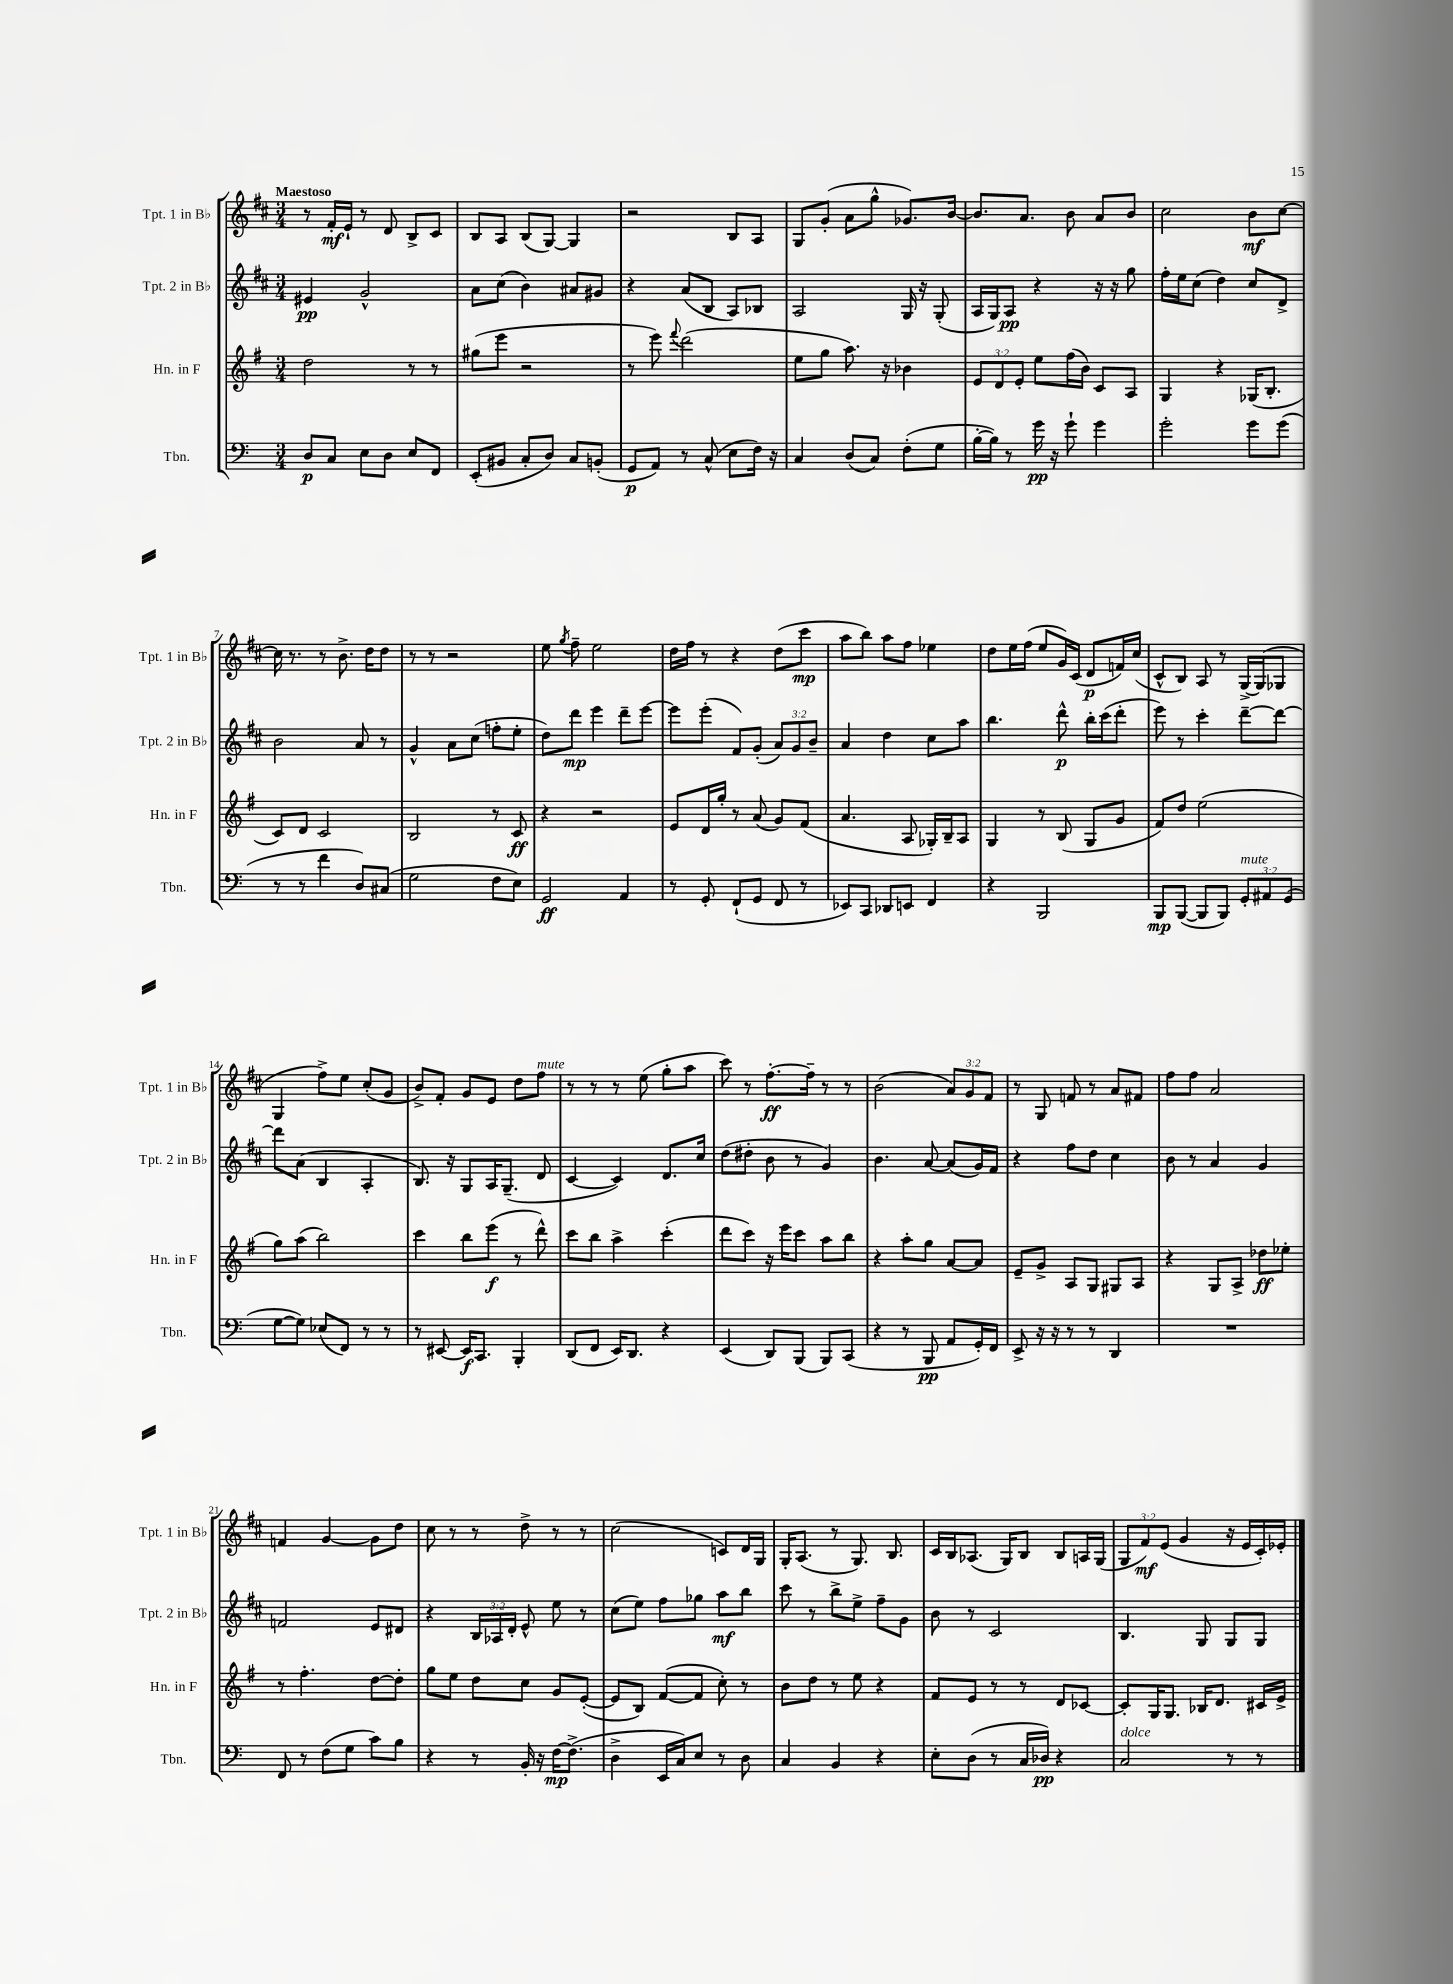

**kern	**kern	**kern	**kern
*staff4	*staff3	*staff2	*staff1
*clefF4	*clefG2	*clefG2	*clefG2
*k[]	*k[f#]	*k[f#c#]	*k[f#c#]
*M3/4	*M3/4	*M3/4	*M3/4
8D	2dd	4e#	8r
8C	.	.	16f#'
.	.	.	16e`
8E	.	2g^^	8r
8D	.	.	8d
8E	8r	.	8B^
8FF	8r	.	8c#
=	=	=	=
(8EE'	(8gg#	8a	8B
8BB#	8eee	(8cc#	8A
8C'	2r	4b)	(8B
8D)	.	.	[8G)
8C	.	8a#	4G]
(8BB'	.	8g#	.
=	=	=	=
8GG	8r	4r	2r
8AA)	8eee)	.	.
.	8qqfff#	.	.
8r	(2ddd	(8a	.
(8C^^	.	8B	.
8E	.	8A)	8B
16F)	.	8B-	8A
16r	.	.	.
=	=	=	=
4C	8ee	2A	8G
.	8gg	.	(8g'
(8D	8.aa)	.	8a
8C)	.	.	8gg^^
.	16r	.	.
(8F'	4b-	16G	8.g-)
.	.	16r	.
8G	.	(8G'	.
.	.	.	[16b
=	=	=	=
[16B'	12e	16A	8.b]
16B])	.	16G)	.
.	12d	.	.
8r	.	8A	.
.	12e'	.	.
.	.	.	8.a
16g	8ee	4r	.
16r	.	.	.
8g`	(16ff#	.	8b
.	16b)	.	.
4g	8c	16r	8a
.	.	16r	.
.	8A	8gg	8b
=	=	=	=
2g'	4G	16ff#'	2cc#
.	.	16ee	.
.	.	(8cc#	.
.	4r	4dd)	.
8g	(16G-	8cc#	8b
.	8.B'	.	.
(8g	.	8d^	[8cc#
=	=	=	=
8r	8c)	2b	16cc#]
.	.	.	8.r
8r	8d	.	.
4f	2c	.	8r
.	.	.	8.b^
8D)	.	8a	.
.	.	.	16dd
(8C#	.	8r	8dd
=	=	=	=
2G	2B	4g^^	8r
.	.	.	8r
.	.	8a	2r
.	.	(8cc#	.
8F	8r	8ff'	.
8E)	8c	8ee'	.
=	=	=	=
2GG	4r	8dd)	8ee
.	.	.	8qgg
.	.	8ddd	8ff#~
.	2r	4eee	2ee
4AA	.	8ddd~	.
.	.	[8eee	.
=	=	=	=
8r	8e	8eee]	16dd
.	.	.	16ff#
8GG'	16d	(8eee'	8r
.	16gg'	.	.
(8FF`	8r	8f#)	4r
8GG	(8a	(8g'	.
8FF	8g)	12a)	(8dd
.	.	12g	.
8r	(8f#	.	8ccc#
.	.	12b~	.
=	=	=	=
8EE-)	4.a	4a	8aa
8CC	.	.	8bb)
8DD-	.	4dd	8aa
8EE	8A	.	8ff#
4FF	16G-')	8cc#	4ee-
.	16B~	.	.
.	8A	8aa	.
=	=	=	=
4r	4G	4.bb	8dd
.	.	.	16ee
.	.	.	(16ff#
2BBB	8r	.	8ee
.	(8B	8ddd^^	16g)
.	.	.	(16c#
.	8G	16bb'	8d
.	.	(16ccc#	.
.	8g	8ddd'	16f)
.	.	.	(16cc#
=	=	=	=
8BBB	8f#)	8eee)	8c#^^
([8BBB	8dd	8r	8B)
8BBB]	(2ee	4ccc#'	8A
8BBB)	.	.	8r
12GG'	.	[8ddd~	[16G^
.	.	.	(16G]
12AA#	.	.	.
.	.	8ddd_	8G-
(12GG	.	.	.
=	=	=	=
[8G	8gg)	8ddd]	4G
8G])	(8aa	(8a	.
(8E-	2bb)	4B	8ff#^)
8FF)	.	.	8ee
8r	.	4A'	(8cc#'
8r	.	.	8g
=	=	=	=
8r	4ccc	8.B)	8b^)
[8EE#	.	.	8f#'
.	.	16r	.
16EE#]	8bb	8G	8g
8.CC	.	.	.
.	(8eee	16A	8e
.	.	(8.G~	.
4BBB'	8r	.	8dd
.	8ddd^^)	8d	8ff#
=	=	=	=
(8DD	8ccc	[4c#	8r
8FF	8bb	.	8r
16EE)	4aa^	4c#])	8r
8.DD	.	.	.
.	.	.	(8ee
4r	(4ccc'	8.d	8gg'
.	.	.	8aa
.	.	16cc#	.
=	=	=	=
(4EE	8ddd	(8dd	8ccc#)
.	8ccc)	8dd#'	8r
8DD)	16r	8b	[8.ff#'
.	16eee	.	.
(8BBB	8ccc	8r	.
.	.	.	16ff#~]
8BBB)	8aa	4g)	8r
(8CC	8bb	.	8r
=	=	=	=
4r	4r	4.b	(2b
8r	8aa'	.	.
8BBB	8gg	[8a	.
8AA	[8a	(8a]	12a)
.	.	.	12g
16GG')	8a]	16g)	.
.	.	.	12f#
16FF	.	16f#	.
=	=	=	=
8EE^	8e~	4r	8r
16r	8g^	.	8G
16r	.	.	.
8r	8A	8ff#	8f
8r	8G	8dd	8r
4DD	8G#	4cc#	8a
.	8A	.	8f#
=	=	=	=
2.r	4r	8b	8ff#
.	.	8r	8ff#
.	8G	4a	2a
.	8A^	.	.
.	8dd-	4g	.
.	8ee-'	.	.
=	=	=	=
8FF	8r	2f	4f
8r	4.ff#'	.	.
(8F	.	.	[4g
8G	.	.	.
8c)	[8dd	8e	8g]
8B	8dd']	8d#	8dd
=	=	=	=
4r	8gg	4r	8cc#
.	8ee	.	8r
8r	8dd	24B	8r
.	.	24A-	.
.	.	24d'	.
16BB'	8cc	8e^^	8dd^
16r	.	.	.
[16F	8g	8ee	8r
(8.F^]	.	.	.
.	([8e'	8r	8r
=	=	=	=
4D^	8e]	(8cc#	(2cc#
.	8B)	8ee)	.
16EE	([8f#	8ff#	.
16C)	.	.	.
8E	8f#]	8gg-	.
8r	8cc')	8aa	8c)
8D	8r	8bb	16d
.	.	.	16G
=	=	=	=
4C	8b	8ccc#	16G'
.	.	.	(8.A
.	8dd	8r	.
4BB	8r	8bb^	8r
.	8ee	8ee^	8.G)
4r	4r	8ff#~	.
.	.	.	8.B
.	.	8g	.
=	=	=	=
8E'	8f#	8b	16c#
.	.	.	16B
(8D	8e	8r	(8.A-
8r	8r	2c#	.
.	.	.	16G)
16C	8r	.	8B
16D-)	.	.	.
4r	8d	.	8B
.	[8c-	.	16A
.	.	.	(16G
=	=	=	=
2C	8c-']	4.B	12G
.	.	.	12f#)
.	16G	.	.
.	.	.	(12e
.	8.G	.	.
.	.	.	4g
.	16B-	8G	.
.	8.d	.	.
8r	.	8G	16r
.	.	.	16e
8r	16c#	8G	16c#')
.	16e^	.	16e-'
==	==	==	==
*-	*-	*-	*-
